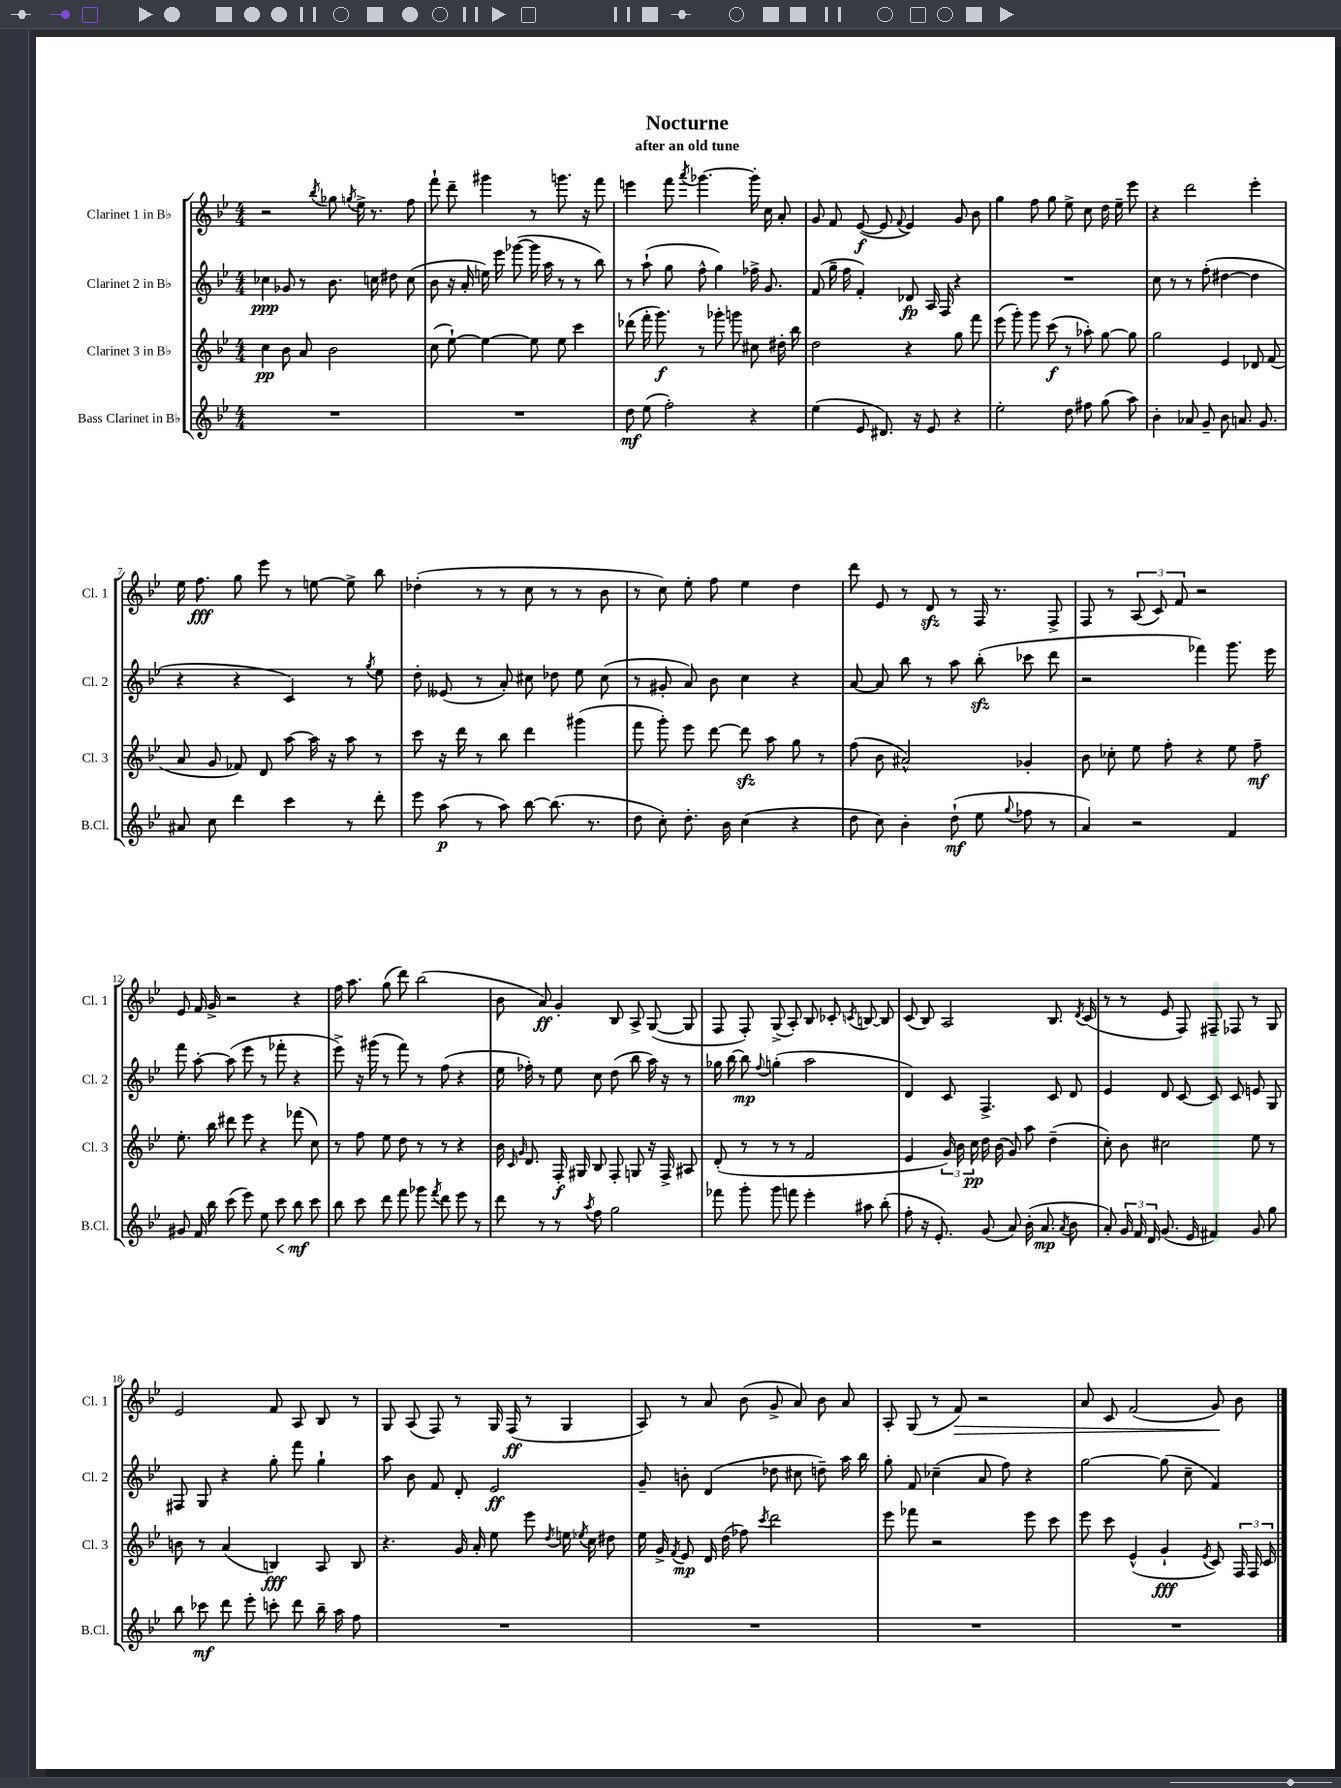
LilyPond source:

\header { title = "Nocturne" subtitle = "after an old tune" }
<<
\new StaffGroup <<
\new Staff = "s0" \with { instrumentName = "Clarinet 1 in Bb" shortInstrumentName = "Cl. 1" } {
    \clef treble \key bes \major \numericTimeSignature \time 4/4
    \autoBeamOff r2 \acciaccatura { bes''8 } ges''8 \acciaccatura { g''8 } ees''16-> r8. f''8 |
    f'''8-! d'''8-- gis'''4 r8 g'''8. r16 f'''8 |
    e'''4 f'''8 \acciaccatura { a'''8 } ges'''4.~ ges'''16-. c''16 a'8-. |
    g'8 f'8 ees'8~\f( ees'8 \appoggiatura { f'8 } ees'4) g'8 bes'8 |
    g''4 f''8 g''8 ees''8-> c''8 d''16 ees''16-- ees'''8 |
    r4 d'''2 ees'''4-. |
    ees''16 f''8.\fff g''8 ees'''8 r8 e''8~ e''8-> bes''8 |
    des''4-.( r8 r8 c''8 r8 r8 bes'8 |
    r8 c''8) ees''8-. f''8 ees''4 d''4 |
    d'''8 ees'8 r8 d'8\sfz r8 f16 r8. f8-> |
    f8 r8 \tuplet 3/2 { a8( c'8) f'8 } r2 |
    ees'8 f'16 g'16-> r2 r4 |
    f''16 a''8. g''8( d'''8) bes''2( |
    bes'8 a'8\ff) g'4-. bes8 a8-> g8~( g8 |
    f8 f8-.) g8->( a8-.) bes8 ces'8-. \acciaccatura { c'8 } b8~ b8 |
    c'8( bes8) a2 bes8. \acciaccatura { d'8 } c'16( |
    r8 r8 ees'8 f8) fis8-- fes8 r8 g8 |
    ees'2 f'8 a8 bes8 r8 |
    g8 a8( f8) r8 g16 f16\ff( r8 g4 |
    a8) r8 a'8 bes'8( g'8-> a'8) bes'8 a'8 |
    a8-. g8( r8 f'8\>) r2 |
    a'8 c'8 f'2( g'8\!) bes'8 \bar "|." |
}
\new Staff = "s1" \with { instrumentName = "Clarinet 2 in Bb" shortInstrumentName = "Cl. 2" } {
    \clef treble \key bes \major \numericTimeSignature \time 4/4
    \autoBeamOff ces''4\ppp ges'8 r8 bes'8. c''16 dis''8 c''8( |
    bes'8 r16 a'16-. e''16) ees'''16 ges'''8~( ges'''16 a''16 r8 r8 bes''8) |
    r8 a''8-!( g''8 f''8-^ g''4) fes''16-> g'8. |
    f'8( g''16-- f''16 f'4-.) des'8\fp a16 f16 r4 |
    R1 |
    c''8 r8 r8 f''8-.( dis''4~ dis''4 |
    r4 r4 c'4) r8 \acciaccatura { g''8 } ees''8 |
    d''8-. eeses'8( r8 a'8-.) cis''8 des''8 ees''8 cis''8( |
    r8 gis'8-. a'8) bes'8 c''4 r4 |
    a'8~ a'8 bes''8 r8 a''8 bes''8-.\sfz( ces'''8 d'''8 |
    r2 fes'''4) g'''8. ees'''16 |
    f'''8 a''8~-. a''8( ees'''8 r8 fes'''8-. r4 |
    ees'''8->) r16 gis'''16( r8 f'''8) r8 f''8( r4 |
    ees''16 fes''16-.) r8 ees''8 c''8 d''8( bes''8 a''16) r16 r8 |
    ges''16 bes''16~ bes''8\mp \appoggiatura { f''8 } g''4-.( a''2 |
    d'4) c'8 f4.-> c'8 d'8 |
    ees'4 d'8 c'8~ c'8 c'8 e'8 g8 |
    fis8 g8 r4 g''8-. f'''8 g''4-! |
    a''8 bes'8 f'8 d'8-. ees'2\ff |
    g'8-- b'8-. d'4( des''8 cis''8 d''8--) a''16 bes''16 |
    g''8-. f'8 ces''4--( a'8 f''8) r4 |
    g''2~ g''8( c''8-- f'4) \bar "|." |
}
\new Staff = "s2" \with { instrumentName = "Clarinet 3 in Bb" shortInstrumentName = "Cl. 3" } {
    \clef treble \key bes \major \numericTimeSignature \time 4/4
    \autoBeamOff c''4\pp bes'8 a'8 bes'2 |
    c''8( ees''8~-!) ees''4~ ees''8 ees''8 c'''4 |
    des'''8( f'''16-. g'''8.\f) r8 ges'''8-. g'''8 cis''8 dis''16-. bes''16 |
    d''2 r4 g''8 f'''8 |
    ees'''8( g'''8-.) g'''8 c'''8\f( r8 aes''8-.) g''8~ g''8 |
    g''2 ees'4 des'8 f'8( |
    a'8 g'8 fes'8) d'8 a''8~ a''16 r16 a''8 r8 |
    c'''8 r16 d'''16 r8 bes''8 d'''4 gis'''4( |
    f'''8 g'''8-.) ees'''8 d'''8~ d'''8\sfz a''8 g''8 r8 |
    f''8( bes'8 ais'2-^) ges'4-. |
    bes'8 ces''8-. ees''8 f''8-. r4 ees''8 f''8--\mf |
    ees''8.-. bes''16 dis'''8 ees'''8 r4 fes'''8( c''8) |
    r8 f''8 ees''8 d''8 r8 r8 r4 |
    bes'16 \grace { c'16 g'16 } d'8. f16-.\f gis16 bes8 f8-. g8 r16 f16-> ais8 |
    d'8-.( r8 r8 r8 f'2 |
    ees'4 \tuplet 3/2 { g'16) bes'16 c''16\pp } d''16 bes'16( g'8) a''8 d''4--( |
    c''8-.) bes'8 cis''2 ees''8 r8 |
    b'8 r8 a'4( b4\fff) a8 b8 |
    r4. g'16 a'16-. ees''8 ees'''8 \acciaccatura { d''8 } e''16 \acciaccatura { ees''8 } c''16 dis''8 |
    ees''16 g'16-> \acciaccatura { f'8 } ees'8\mp d'16 d''16( fes''8) \acciaccatura { c'''8 } d'''2 |
    ees'''8 fes'''8 r2 ees'''8 c'''8 |
    ees'''8 c'''8 ees'4-^( g'4-!\fff \acciaccatura { ees'8 } c'8) \tuplet 3/2 { f16 f16 c'16 } \bar "|." |
}
\new Staff = "s3" \with { instrumentName = "Bass Clarinet in Bb" shortInstrumentName = "B.Cl." } {
    \clef treble \key bes \major \numericTimeSignature \time 4/4
    \autoBeamOff R1 |
    R1 |
    d''8\mf ees''8( f''2-.) r4 |
    ees''4( ees'8 dis'8.) r16 ees'8 r4 |
    ees''2-. d''8 fis''8 g''8( a''8) |
    bes'4-. aes'8 g'8-- bes'8 a'8. g'8. |
    ais'8 c''8 d'''4 c'''4 r8 d'''8-. |
    ees'''8 a''8\p( r8 a''8) bes''8~ bes''8.( r8. |
    d''8 c''8-.) d''8.-. bes'16 c''4( r4 |
    d''8 c''8) bes'4-. d''8-!\mf( ees''8 \appoggiatura { g''8 } fes''8 r8 |
    a'4) r2 f'4 |
    gis'8 f'16 bes''16 c'''8( ees'''8) ees''8 c'''8\< bes''8\mf\! c'''8 |
    bes''8 c'''8 d'''8 f'''8 ges'''8 \acciaccatura { f'''8 } d'''8 ees'''8 r8 |
    d'''8 r8 r8 \acciaccatura { a''8 } f''8 g''2 |
    fes'''8 g'''8-. g'''8 f'''8 ees'''4-. ais''8 bes''8-.( |
    f''8-. r16 ees'8.-.) g'8( a'8) bes'16-.( a'8.\mp \acciaccatura { a'8 } bes'8 |
    a'8-.) \tuplet 3/2 { g'16 f'16 d'16 } g'8.( ees'16 fis'4) g'8 g''8 |
    bes''8 ces'''8\mf d'''8 ees'''8-. c'''8-. d'''8 bes''16-- a''16 f''8 |
    R1 |
    R1 |
    R1 |
    R1 \bar "|." |
}
>>
>>
